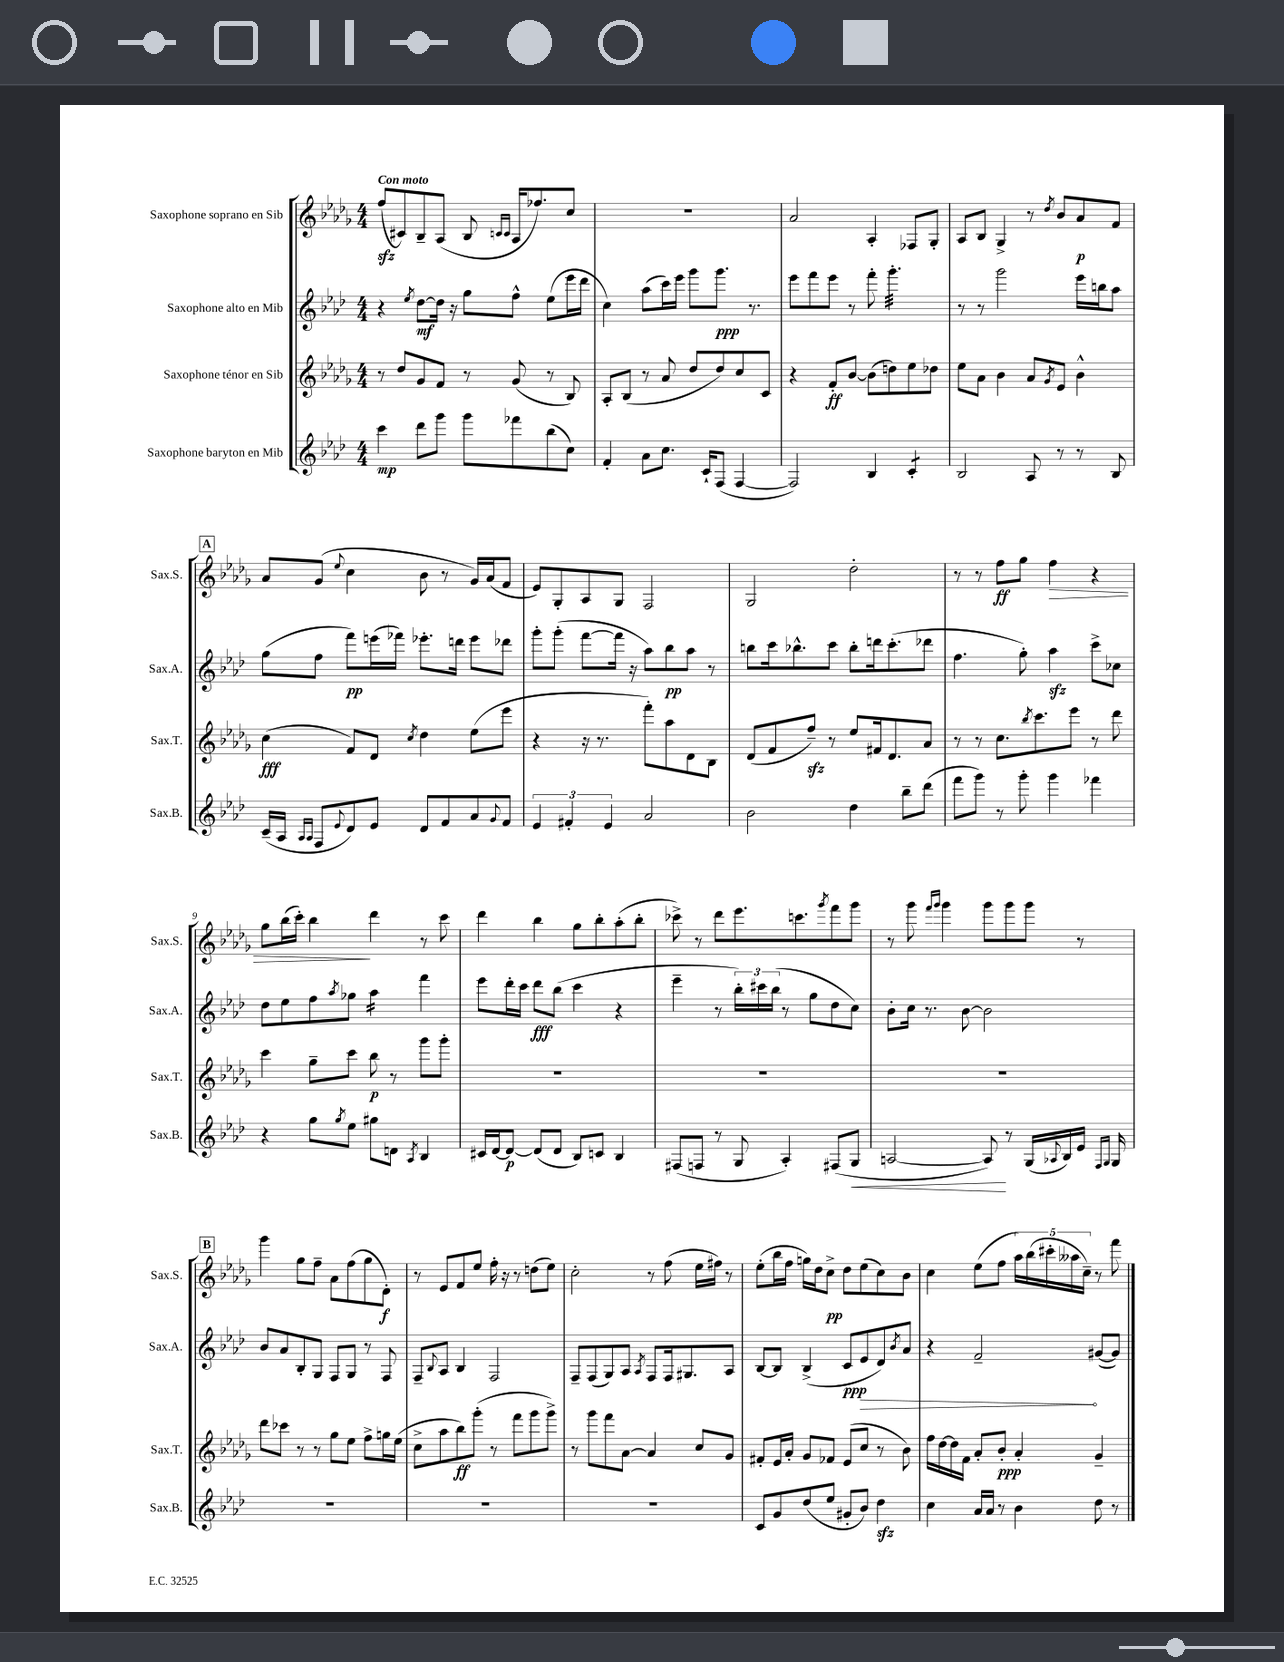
<<
\new StaffGroup <<
\new Staff = "s0" \with { instrumentName = "Saxophone soprano en Sib" shortInstrumentName = "Sax.S." } {
    \clef treble \key des \major \numericTimeSignature \time 4/4 \tempo "Con moto"
    f''8\sfz( cis'8) bes8-- aes8( bes8 \grace { c'16 c'16 } aes16 fes''8.) c''8 |
    R1 |
    aes'2 aes4-. fes8 ges8-. |
    aes8 bes8 ges4-> r8 \acciaccatura { des''8 } bes'8 aes'8\p f'8 |
    \mark \markup { \box "A" } aes'8 ges'8( \appoggiatura { ees''8 } c''4 bes'8 r8 ges'16) aes'16( f'8 |
    ees'8) ges8-. aes8 ges8 f2 |
    ges2 des''2-. |
    r8 r8 f''8\ff ges''8 f''4\> r4 |
    ges''8 bes''16( c'''16-.) bes''4\! des'''4 r8 c'''8 |
    des'''4 bes''4 ges''8 bes''8-. aes''8-.( bes''8-. |
    ces'''8->) r8 des'''8 ees'''8. c'''8. \acciaccatura { ges'''8 } f'''8 ges'''8 |
    r8 ges'''8 \grace { f'''16 ges'''16 } ges'''4 ges'''8 ges'''8 ges'''8 r8 |
    \mark \markup { \box "B" } ges'''4 ges''8 f''8-- aes'8 f''8( ges''8 des'8-.\f) |
    r8 ees'8 f'8 ees''8 f''16-. r16 r8 d''8( ees''8) |
    c''2-. r8 f''8( ees''16 fis''16) r8 |
    ees''8-.( bes''16 f''16 g''16) des''16 c''8->\pp des''8 ees''8( c''8) bes'8 |
    c''4 ees''8( f''8 \tuplet 5/4 { aes''16) bes''16( cis'''16-. aeses''16 c''16--) } r8 f'''8 \bar "|." |
}
\new Staff = "s1" \with { instrumentName = "Saxophone alto en Mib" shortInstrumentName = "Sax.A." } {
    \clef treble \key aes \major \numericTimeSignature \time 4/4
    r4 \acciaccatura { ees''8 } des''8~\mf des''16 r16 g''8 f''8-^ ees''8( ees'''16 des'''16 |
    c''4) aes''8( c'''16) ees'''16 g'''8 g'''8.\ppp r8. |
    ees'''8 f'''8 ees'''8 r8 f'''8-. g'''4.:32-. |
    r8 r8 g'''2 ees'''16 b''16 aes''8 |
    \mark \markup { \box "A" } g''8( f''8 f'''8\pp) e'''16( fes'''16) ees'''8.-. d'''16 ees'''8 des'''8 |
    g'''8-. g'''8-.( f'''8~ f'''16 r16 aes''8) bes''8\pp aes''8 r8 |
    b''8 c'''16 bes''8.-^ c'''8 bes''8-. d'''16 c'''8.-.( des'''8 |
    f''4. g''8-.) aes''4\sfz c'''8-> ces''8 |
    des''8 ees''8 f''8 \acciaccatura { aes''8 } ges''8 aes''4:16 f'''4 |
    ees'''8 des'''16-. c'''16 des'''8\fff bes''8( c'''4 r4 |
    ees'''4-- r8 \tuplet 3/2 { bes''16-.) cis'''16 bes''16( } r8 g''8 des''8 c''8) |
    bes'8-. c''16 r8. bes'8~ bes'2 |
    \mark \markup { \box "B" } bes'8 aes'8 bes8-. g8 f8 g8 r8 f8 |
    f8-- \appoggiatura { bes8 } aes8 bes4 f2 |
    f8-- f8( g8) aes8 \acciaccatura { aes8 } f8 f16 gis8. aes8 |
    bes8~ bes8 bes4->( c'8\ppp \once \override Hairpin.circled-tip = ##t ees'8\> des'8) \acciaccatura { bes'8 } aes'8 |
    r4 f'2--\! gis'8~( gis'8) \bar "|." |
}
\new Staff = "s2" \with { instrumentName = "Saxophone ténor en Sib" shortInstrumentName = "Sax.T." } {
    \clef treble \key des \major \numericTimeSignature \time 4/4
    r8 des''8 ges'8 f'8 r8 ges'8( r8 bes8) |
    aes8-. bes8( r8 aes'8 des''8 des''8) c''8 c'8 |
    r4 f'8-.\ff bes'8~ bes'8( d''8) ees''8 des''8 |
    ees''8 aes'8 bes'4 aes'8 \acciaccatura { ges'8 } ees'8 bes'4-^ |
    \mark \markup { \box "A" } c''4\fff( f'8) des'8 \acciaccatura { c''8 } des''4 ees''8( ees'''8 |
    r4 r16 r8. f'''8-.) aes''8 des'8 bes8 |
    des'8( f'8 f''8--\sfz) r8 ees''8 fis'16 des'8. aes'8 |
    r8 r8 c''8. \acciaccatura { bes''8 } c'''8. ees'''8 r8 des'''8 |
    c'''4 ges''8-- c'''8 bes''8\p r8 ges'''8 ges'''8-. |
    R1 |
    R1 |
    R1 |
    \mark \markup { \box "B" } des'''8 ces'''8 r8 r8 ges''8 ees''8 f''8-> g''16 ees''16( |
    c''8-> aes''8 bes''8\ff) ges'''8-.( r8 f'''8 ges'''8 ges'''8->) |
    r8 ges'''8 f'''8 aes'8~ aes'4 c''8 ges'8 |
    fis'8-. ees'16 aes'16-. ges'8 fes'8 ees'8( c''8 r8 bes'8) |
    f''16 des''16~ des''16 f'16 aes'8-. bes'8-.\ppp aes'4-. ges'4-- \bar "|." |
}
\new Staff = "s3" \with { instrumentName = "Saxophone baryton en Mib" shortInstrumentName = "Sax.B." } {
    \clef treble \key aes \major \numericTimeSignature \time 4/4
    c'''4\mp des'''8 g'''8 g'''8 fes'''8 bes''8( c''8) |
    f'4-. aes'8 c''8. c'16-! f8( f4~ |
    f2) bes4 c'4:8-. |
    bes2 aes8 r8 r8 bes8 |
    \mark \markup { \box "A" } c'16--( aes16 \grace { aes16 aes16 } f8 \appoggiatura { ees'8 } des'8) ees'8 des'8 f'8 aes'8 \appoggiatura { g'8 } f'8 |
    \tuplet 3/2 { ees'4 fis'4-. ees'4 } aes'2 |
    bes'2 des''4 bes''8-- des'''8( |
    f'''8 g'''8) r8 g'''8-. g'''4 fes'''4 |
    r4 g''8 \acciaccatura { g''8 } ees''8 gis''8 d'8 \acciaccatura { aes8 } bes4 |
    cis'16 des'16~ des'8~\p des'8( des'8 bes8) c'8 bes4 |
    fis8( f8 r8 g8 aes4-.) fis8( g8\< |
    a2~ a8\!) r8 g16( \appoggiatura { aes8 } bes16) ees'16 \grace { f16 g16 } g16 |
    \mark \markup { \box "B" } R1 |
    R1 |
    R1 |
    c'8 g'8 des''8( ees''8 gis'8-. bes'8) des''4\sfz |
    c''4 aes'16 aes'16 r8 bes'4 des''8 r8 \bar "|." |
}
>>
>>
